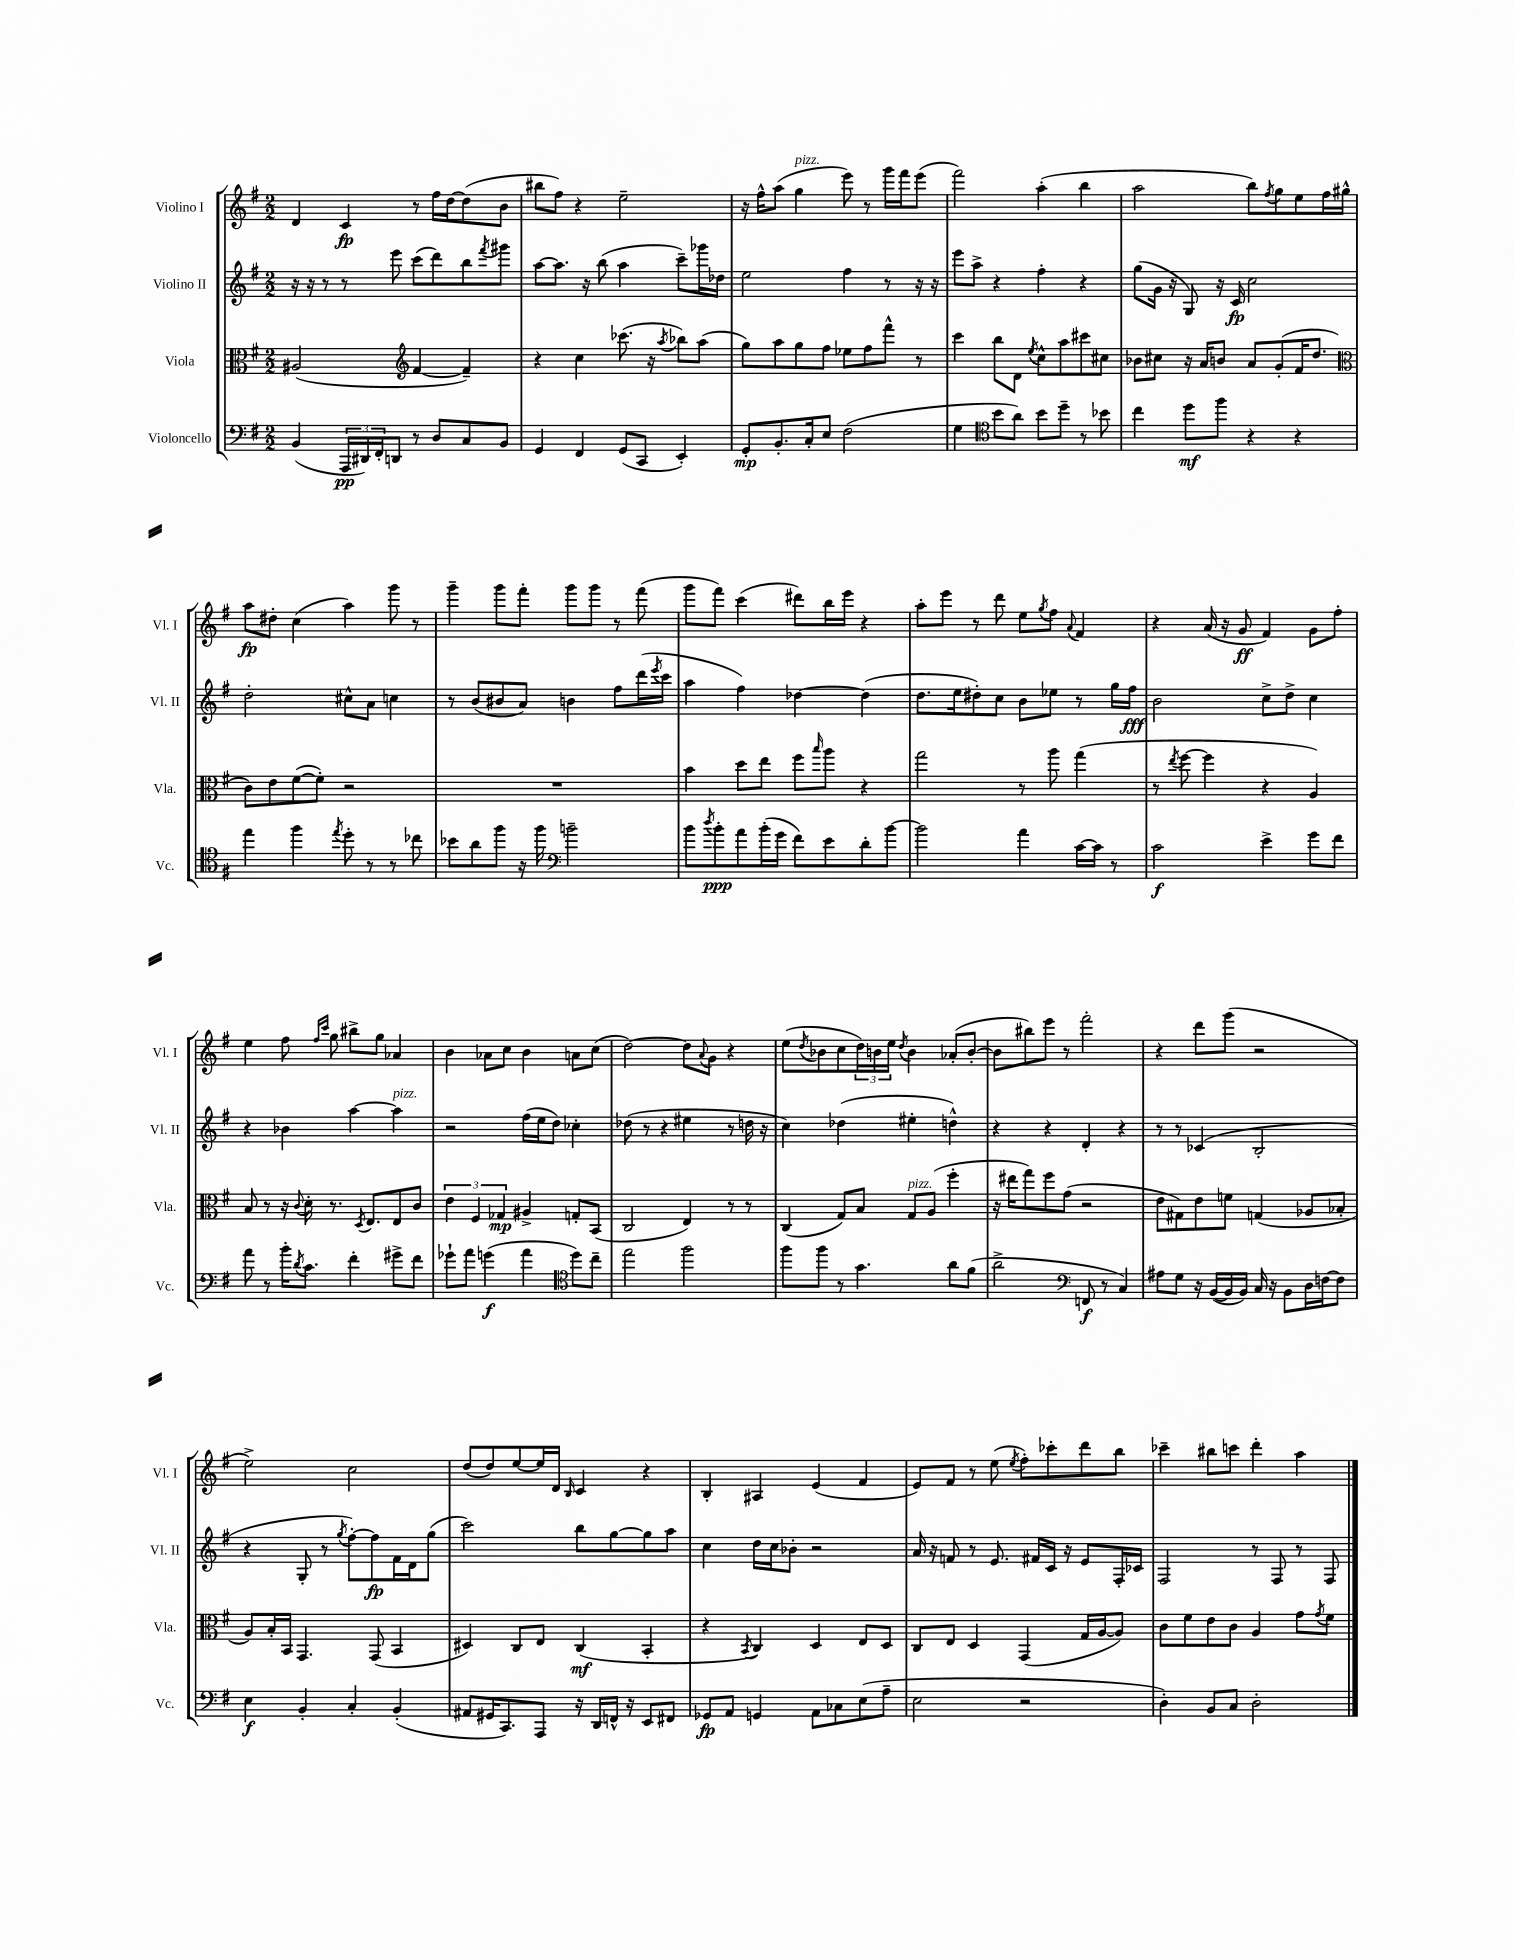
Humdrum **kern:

**kern	**kern	**kern	**kern
*staff4	*staff3	*staff2	*staff1
*clefF4	*clefC3	*clefG2	*clefG2
*k[f#]	*k[f#]	*k[f#]	*k[f#]
*M2/2	*M2/2	*M2/2	*M2/2
(4BB	(2A#	16r	4d
.	.	16r	.
.	.	8r	.
24AAA	.	8r	4c
24DD#)	.	.	.
24FF#'	.	.	.
8DD	.	8eee	.
*	*clefG2	*	*
8r	[4f#	(8ccc	8r
8D	.	8ddd)	16ff#
.	.	.	[16dd
8C	4f#~])	8bb	(8dd]
.	.	8qfff#	.
8BB	.	8ggg#	8b
=	=	=	=
4GG	4r	[8aa	8bb#
.	.	8.aa]	8ff#)
4FF#	4cc	.	4r
.	.	16r	.
.	.	(8bb	.
(8GG	(8.ccc-	4aa	2ee~
8CC	.	.	.
.	16r	.	.
.	8qaa	.	.
4EE')	8bb-)	8ccc~)	.
.	(8aa	16ggg-	.
.	.	16dd-	.
=	=	=	=
8GG'	8gg)	2ee	16r
.	.	.	16ff#^^
8.BB'	8aa	.	(8aa
.	8gg	.	4gg
16C'	.	.	.
8E	8ff#	.	.
(2F#	8ee-	4ff#	8eee)
.	8ff#	.	8r
.	8fff#^^	8r	16ggg
.	.	.	16fff#
.	8r	16r	(8eee
.	.	16r	.
=	=	=	=
4G	4ccc	8eee	2fff#)
.	.	8aa^	.
*clefC4	*	*	*
8b	8bb	4r	.
8a)	8d	.	.
.	8qee	.	.
8b	8cc^^	4ff#'	(4aa'
8dd~	8aa	.	.
8r	8ccc#	4r	4bb
8b-	8cc#	.	.
=	=	=	=
4cc	8b-	(8gg	2aa
.	8cc#	16g	.
.	.	16r	.
8dd	16r	8G)	.
.	16a	.	.
8ff#	8b	16r	.
.	.	16c	.
4r	8a	2cc	8bb)
.	.	.	8qff#
.	(8g'	.	8gg
4r	16f#	.	8ee
.	8.dd	.	.
.	.	.	16ff#
.	.	.	16gg#^^
=	=	=	=
*	*clefC3	*	*
4ee	8c)	2dd'	8aa
.	8e	.	8dd#'
4ff#	([8f#	.	(4cc
.	8f#'])	.	.
8qee	.	.	.
8dd'	2r	8cc#^^	4aa)
8r	.	8a	.
8r	.	4cc	8ggg
8cc-	.	.	8r
=	=	=	=
8b-	1r	8r	4ggg~
8a	.	(8b	.
8ff#	.	8b#	8ggg
16r	.	8a)	8fff#'
16ff#	.	.	.
*clefF4	*	*	*
2b~	.	4b	8ggg
.	.	.	8ggg
.	.	8ff#	8r
.	.	(16ddd	(8fff#
.	.	8qeee	.
.	.	16ccc	.
=	=	=	=
8b	4b	4aa	8ggg
8qdd	.	.	.
8b'	.	.	8fff#)
8a	8dd	4ff#)	(4ccc
(16b'	8ee	.	.
16g	.	.	.
8f#)	8ff#	[4dd-	8ddd#)
.	16qqbb	.	.
8e	8aa	.	16bb
.	.	.	16eee
8d'	4r	(4dd-]	4r
[8b	.	.	.
=	=	=	=
2b]	2gg	8.dd	8aa'
.	.	.	8eee
.	.	16ee	.
.	.	8dd#')	8r
.	.	8cc	8ddd
4a	8r	8b	8ee
.	.	.	8qgg
.	8aa	8ee-	8ff#
.	.	.	8qqa
[16c	(4gg	8r	4f#
16c]	.	.	.
8r	.	16gg	.
.	.	16ff#	.
=	=	=	=
2c	8r	2b	4r
.	8qee	.	.
.	[8ff#	.	.
.	4ff#]	.	(16a
.	.	.	16r
.	.	.	8g
4e^	4r	8cc^	4f#)
.	.	8dd^	.
8g	4A)	4cc	8g
8f#	.	.	8ff#'
=	=	=	=
8a	8B	4r	4ee
8r	8r	.	.
16b'	16r	4b-	8ff#
8qd	8qqc	.	.
8.c	16d'	.	.
.	.	.	16qqff#
.	.	.	16qqccc
.	8.r	.	8gg
4f#'	.	[4aa	8bb#^
.	8qD	.	.
.	8.E	.	.
.	.	.	8gg
8g#^	8E	4aa]	4a-
8f#	8c	.	.
=	=	=	=
8g-`	6e	2r	4b
8a	.	.	.
.	6F#	.	.
(4g	.	.	8a-
.	6G-	.	.
.	.	.	8cc
4a	4A#^	(16ff#	4b
.	.	16ee	.
.	.	8dd)	.
*clefC4	*	*	*
8dd)	8G'	4cc-'	8a
8cc~	(8BB	.	(8cc
=	=	=	=
2ee	2C	(8dd-	[2dd)
.	.	8r	.
.	.	4r	.
2ff#	4E)	4ee#	8dd]
.	.	.	8qqa
.	.	.	8g
.	8r	8r	4r
.	8r	16dd	.
.	.	16r	.
=	=	=	=
8ff#	(4C	4cc)	(8ee
.	.	.	8qdd
8ff#	.	.	8b-
8r	8G)	(4dd-	8cc
4.g	8B	.	24dd)
.	.	.	24b
.	.	.	24ee
.	.	.	8qdd
.	8G	4ee#'	4b
.	(8A	.	.
8a	4ff#'	4dd^^)	(8a-'
(8f#	.	.	[8b'
=	=	=	=
2a^	16r	4r	8b]
.	16ee#	.	.
.	8gg)	.	8bb#)
.	8ff#	4r	8eee
.	(8g	.	8r
*clefF4	*	*	*
8FF	2r	4d'	2fff#'
8r	.	.	.
4C)	.	4r	.
=	=	=	=
8A#	8e	8r	4r
8G	8G#)	8r	.
16r	8e	(4c-	8ddd
([16BB	.	.	.
16BB]	8f	.	(8ggg
16BB)	.	.	.
16C	(4G	2B'	2r
16r	.	.	.
8BB	.	.	.
16D	8A-	.	.
[16F	.	.	.
8F]	8B-'	.	.
=	=	=	=
4E	8A)	4r	2ee^)
.	16B'	.	.
.	16BB	.	.
4BB'	4.GG	8G'	.
.	.	8r	.
.	.	8qgg	.
4C'	.	[8ff#')	2cc
.	(8GG	8ff#]	.
(4BB'	4BB	16f#	.
.	.	16d	.
.	.	(8gg	.
=	=	=	=
8AA#	4D#)	2ccc)	(8dd
16GG#	.	.	8dd)
8.CC)	.	.	.
.	8C	.	[8ee
8AAA	8E	.	16ee]
.	.	.	16d
.	.	.	16qqB
16r	(4C	8bb	4c
16DD	.	.	.
16FF^^	.	[8gg	.
16r	.	.	.
8EE	4BB'	8gg]	4r
8FF#	.	8aa	.
=	=	=	=
8GG-	4r	4cc	4B'
8AA	.	.	.
.	8qBB	.	.
4GG	4C)	16dd	4A#
.	.	16cc	.
.	.	8b-'	.
8AA	4D	2r	(4e
8C-	.	.	.
(8E	8E	.	4f#
8A~	8D	.	.
=	=	=	=
2E	8C	16a	8e)
.	.	16r	.
.	8E	8f	8f#
.	4D	8r	8r
.	.	8.e	(8ee
.	.	.	8qee
2r	(4GG	.	8ff#')
.	.	16f#	.
.	.	16c	8ccc-'
.	.	16r	.
.	16G	8e	8ddd
.	[16A	.	.
.	8A])	16F#'	8bb
.	.	16c-	.
=	=	=	=
4D')	8c	2F#	4ccc-~
.	8f#	.	.
8BB	8e	.	8bb#
8C	8c	.	8ccc
2D'	4A	8r	4ddd'
.	.	8F#	.
.	8g	8r	4aa
.	8qg	.	.
.	8f#	8F#	.
==	==	==	==
*-	*-	*-	*-
